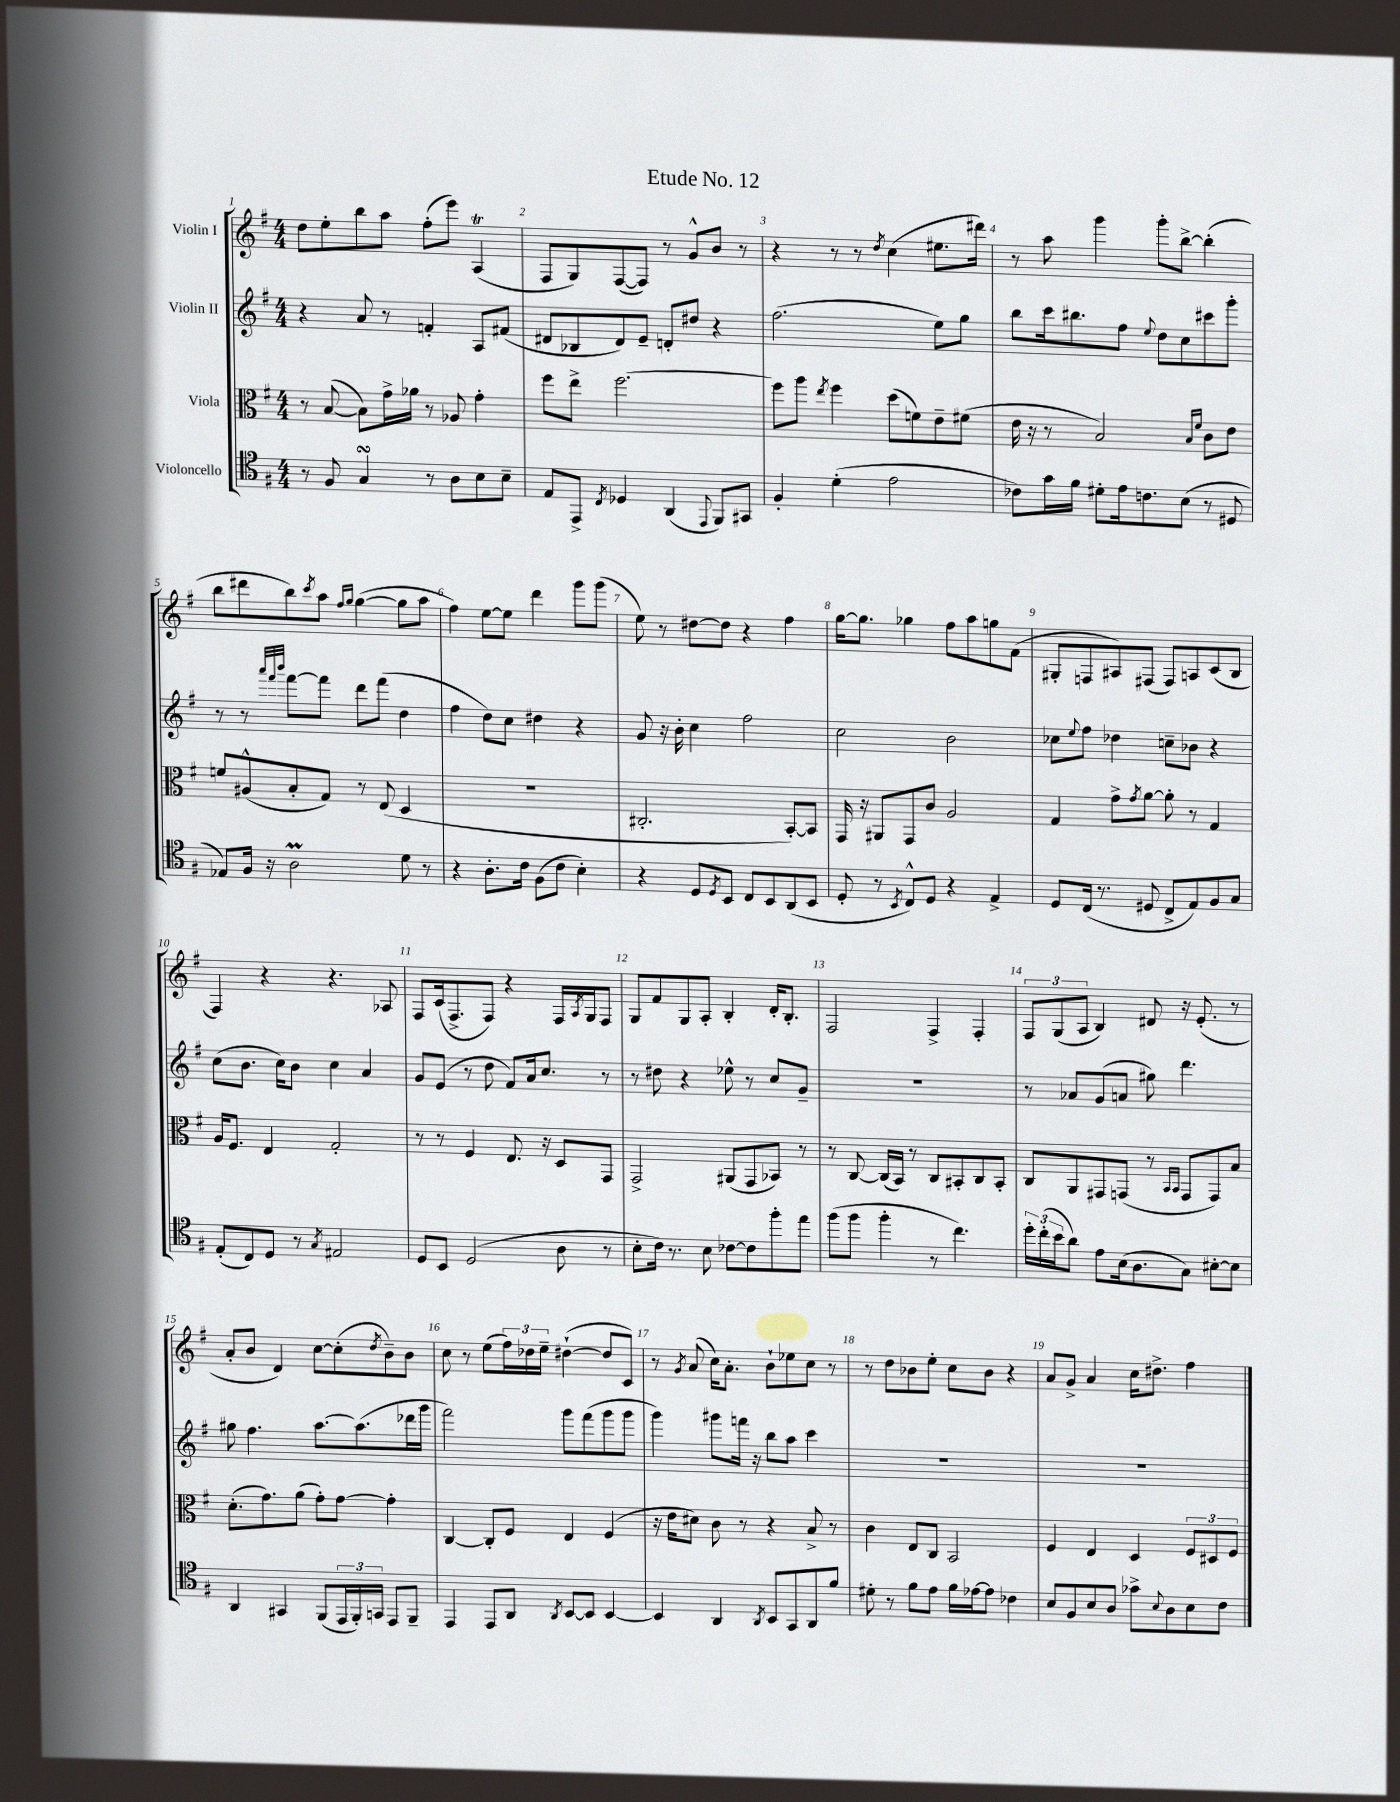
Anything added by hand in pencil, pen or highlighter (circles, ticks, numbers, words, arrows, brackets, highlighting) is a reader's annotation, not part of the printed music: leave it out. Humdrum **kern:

**kern	**kern	**kern	**kern
*part4	*part3	*part2	*part1
*staff4	*staff3	*staff2	*staff1
*I"Violoncello	*I"Viola	*I"Violin II	*I"Violin I
*clefC4	*clefC3	*clefG2	*clefG2
*k[f#]	*k[f#]	*k[f#]	*k[f#]
*M4/4	*M4/4	*M4/4	*M4/4
=1	=1	=1	=1
8r	8r	4r	8dd\L
8F#/	([8B/	.	8ee'\
4GsSSs/	8B\L])	8a/	8bb\
.	16g^\L	8r	8aa\J
.	16a-X\JJ	.	.
8r	8r	4fn'/	(8ff#'\L
8A\L	8A-X/	.	8eee\J)
8B\	4g'\	8A/L	(4AT/
8B~\J	.	(8f#X/J	.
=2	=2	=2	=2
8E/L	8ff#\L	8d#X/L	8F#/L
8EE^/J	8ee^\J	8B-X/	8G/)
8qC/	.	.	.
4D-X/	[2.ff#\	8d#/)	([8F#/
.	.	8e~/J	8F#/J])
(4AA/	.	8dn'/L	8r
.	.	8dd#X/J	8g^^/L
8qqEE/	.	.	.
8FF#/L)	.	4r	8b/J
8GG#X/J	.	.	8r
=3	=3	=3	=3
4F#'/	8ff#\L]	(2.ff#\	4r
.	8aa\J	.	.
.	8qee/	.	.
(4d'\	4ff#\	.	8r
.	.	.	8r
.	.	.	8qdd/
2e\	(8dd\L	.	(4cc\
.	8fn\)	.	.
.	8e~\	8ee\L)	8.ee#X\L
.	(8f#X\J	8gg\J	.
.	.	.	16ddd#X\Jk)
=4	=4	=4	=4
8c-X\L)	16e\	8bb\L	8r
.	16r	.	.
16g\L	8r	16ccc\k	8aa\
16f#\JJ	.	8.bb#X\	.
8d#X'\L	2B/)	.	4ggg\
16e\k	.	8ff#\J	.
8.cn\	.	.	.
.	.	8qqee/	.
.	.	8dd\L	8ggg'\L
(8B\J	.	8cc\	[8bb^\J
.	16qqB/LL	.	.
.	16qqf#/JJ	.	.
8r	8c\L	8ccc#X\	(4bb'\]
8D#X/	8e\J	8ggg'\J	.
!!LO:LB:g=z
=5	=5	=5	=5
8E-X/L)	8fn/L	8r	8bb\L
16F#/Jk	(8A#X^^/	8r	8ddd#X\
16r	.	.	.
.	.	32qqaaa/LLL	.
.	.	32qqfff#/	.
.	.	32qqbbb/JJJ	.
2AM\	8B'/	[8fff#\L	8bb\)
.	.	.	8qccc/
.	8G/J)	8fff#\J]	8aa\J
.	.	.	16qqff#/LL
.	.	.	16qqgg/JJ
.	8r	8ddd\L	([4gg\
.	(8E/	(8fff#\J	.
8d\	4D/	4dd\	8gg\L]
8r	.	.	8aa\J
=6	=6	=6	=6
4r	1r	4ff#\	4ff#\)
8.A'\L	.	8dd\L)	[8ee\L
.	.	8cc\J	8ee\J]
16c\Jk	.	.	.
(8F#\L	.	4dd#X\	4ddd\
8c\J	.	.	.
4B'\)	.	4r	8ggg\L
.	.	.	(8ggg\J
=7	=7	=7	=7
4r	2.C#X'/	8g/	8ee\)
.	.	16r	8r
.	.	16b'\	.
8D/L	.	4cc\	[8dd#X\L
8qD/	.	.	.
8BB/J	.	.	8dd#\J]
8C/L	.	2ff#\	4r
8BB/	.	.	.
(8AA/	[8BB'/L)	.	4ff#\
8BB/J	8BB/J]	.	.
=8	=8	=8	=8
8D'/	16GG/	2cc\	[16gg\KL
.	16r	.	8.gg\J]
8r	8AA#X/L	.	.
8qBB/	.	.	.
8C^^/L)	8GG/	.	4gg-X\
8D/J	8c/J	.	.
4r	2A/	2b\	8ff#\L
.	.	.	8aa\
4E^/	.	.	8ggn\
.	.	.	(8f#\J
=9	=9	=9	=9
8D/L	4G/	8cc-X\L	8G#X'/L
.	.	8qqee/	.
(16C/Jk	.	8ff#\J	8Fn/
8.r	.	.	.
.	8g^\L	4dd-X\	8A#X/)
.	8qg/	.	.
8D#X/	[8a\J	.	(8F#X/J
8C^/L	8a'\]	8ccn~\L	8F#/L)
8E/)	8r	8b-X\J	8An/
8F#/	4G/	4r	(8c/
8G/J	.	.	8B/J
!!LO:LB:g=z
=10	=10	=10	=10
(8E'/L	16A/KL	(8cc\L	4F#/)
.	8.F#/J	.	.
8C/)	.	8.b\J	.
8D/J	4E/	.	4r
.	.	16cc\KL)	.
8r	.	8b\J	.
8qG/	.	.	.
2E#X/	2G'/	4cc\	4.r
.	.	4a/	.
.	.	.	8A-X/
=11	=11	=11	=11
8D/L	8r	8g/L	8F#/L
8BB/J	8r	(8e/J	(16c/k
.	.	.	8.F#^/
(2D/	4F#/	8r	.
.	.	8dd\	8F#/J)
.	8.E/	8f#/L)	4r
.	.	16a/k	.
.	16r	8.cc/J	.
8A\	8D/L	.	16F#/LL
.	.	.	8qA/
.	.	.	16G/J
8r	8GG/J	8r	8F#/J
=12	=12	=12	=12
8B'\L	2GG^/	8r	8G/L
16c\Jk)	.	8dd#X\	8f#/
8.r	.	.	.
.	.	4r	8G/
8B\	.	.	8A'/J
[8c-X\L	(8AA#X/L	8ee-X^^\	4B'/
8c-\]	8GG/	8r	.
8ff#'\	8BB-X/J)	8cc/L	16d'/KL
.	.	.	8.B'/J
8ee\J	8r	8g~/J	.
=13	=13	=13	=13
(8ff#\L	8r	1r	2F#/
8ff#\J	[8C/	.	.
4ff#'\	(16C/LL]	.	.
.	16BB/JJ)	.	.
.	8r	.	.
8r	8C/L	.	4F#^/
4.cc\)	8BB#X'/	.	.
.	8C/	.	4F#'/
.	8BB#'/J	.	.
=14	=14	=14	=14
24dd'\LL	8C/L	8r	12F#/L
(24cc'\	.	.	.
24b\J	.	.	(12G/
8a\J)	8AA/	8a-X/L	.
.	.	.	12A/J
8e\L	8GG#X/	(8g/	4B/)
(16B\k	(8GGn/J	8an/J	.
8.A\	.	.	.
.	8r	8gg#X\)	8d#X/
.	16qqBB/LL	.	.
.	16qqBB/JJ	.	.
8G\J)	8GG/L	4.ddd\	16r
.	.	.	(8.e'/
[8B#X'\L	8GG/)	.	.
8B#\J]	8B/J	.	8r
!!LO:LB:g=z
=15	=15	=15	=15
4AA/	(8.d'\L	8gg#X\	8a'/L
.	.	4.ff#\	8b/J
.	8.g\)	.	.
4GG#X/	.	.	4d/)
.	(8a\J	.	.
(8FF#/L	8g'\L)	[8.aa\L	[8cc\L
24EE/L	[8g\J	.	(8cc'\]
24FF#'/)	.	.	.
.	.	(8.aa\]	.
24GGn/JJ	.	.	.
.	.	.	8qdd/
8EE/L	4g'\]	.	8b~\)
8FF#~/J	.	16ddd-X\L	8b\J
.	.	16ggg\JJ	.
=16	=16	=16	=16
4EE/	[4C/	2fff#\)	8cc\
.	.	.	8r
8EE/L	8C'/L]	.	(8ee\L
8AA/J	8F#/J	.	24ff#\L)
.	.	.	24dd-X\
.	.	.	24ee~\JJ
8qAA/	.	.	.
[8BB/L	4E/	8ggg\L	([4dd#X`\
8BB/J]	.	(8fff#\	.
[4BB/	(4F#/	8ggg\	8dd#/L]
.	.	8ggg\J	8c/J)
=17	=17	=17	=17
4BB/]	16r	4ggg\)	8r
.	16e\KL	.	.
.	.	.	8qg/
.	8d#X\J)	.	(8a/
4AA/	8c\	8ggg#X\L	16cc\KL)
.	.	.	8.a'\J
.	8r	16fffn\Jk	.
.	.	16r	.
8qAA/	.	.	.
8BB/L	4r	8bb\L	8b`\L
8GG/	.	8aa\J	8ee-X\
8AA/	8B^/	4ccc\	8cc\J
8f#/J	8r	.	8r
=18	=18	=18	=18
8d#X'\	4c\	1r	8r
8r	.	.	8dd\L
8f#\L	8E/L	.	8b-X\
8e\J	8C/J	.	8ee'\J
16f#\LL	2BB/	.	8cc\L
[16e-X\J	.	.	.
8e-\J]	.	.	8b-\J
4c-X\	.	.	4r
=19	=19	=19	=19
8B/L	4F#/	1r	8a/L
8F#/	.	.	8g^/J
8B/	4E/	.	4a/
8A/J	.	.	.
8g-X^\L	4D/	.	16cc\KL
.	.	.	8.dd#X^\J
8qqB/	.	.	.
8A\	.	.	.
8B\	12F#/L	.	4ff#\
.	12D#X/	.	.
8c\J	.	.	.
.	12F#/J	.	.
==	==	==	==
*-	*-	*-	*-
